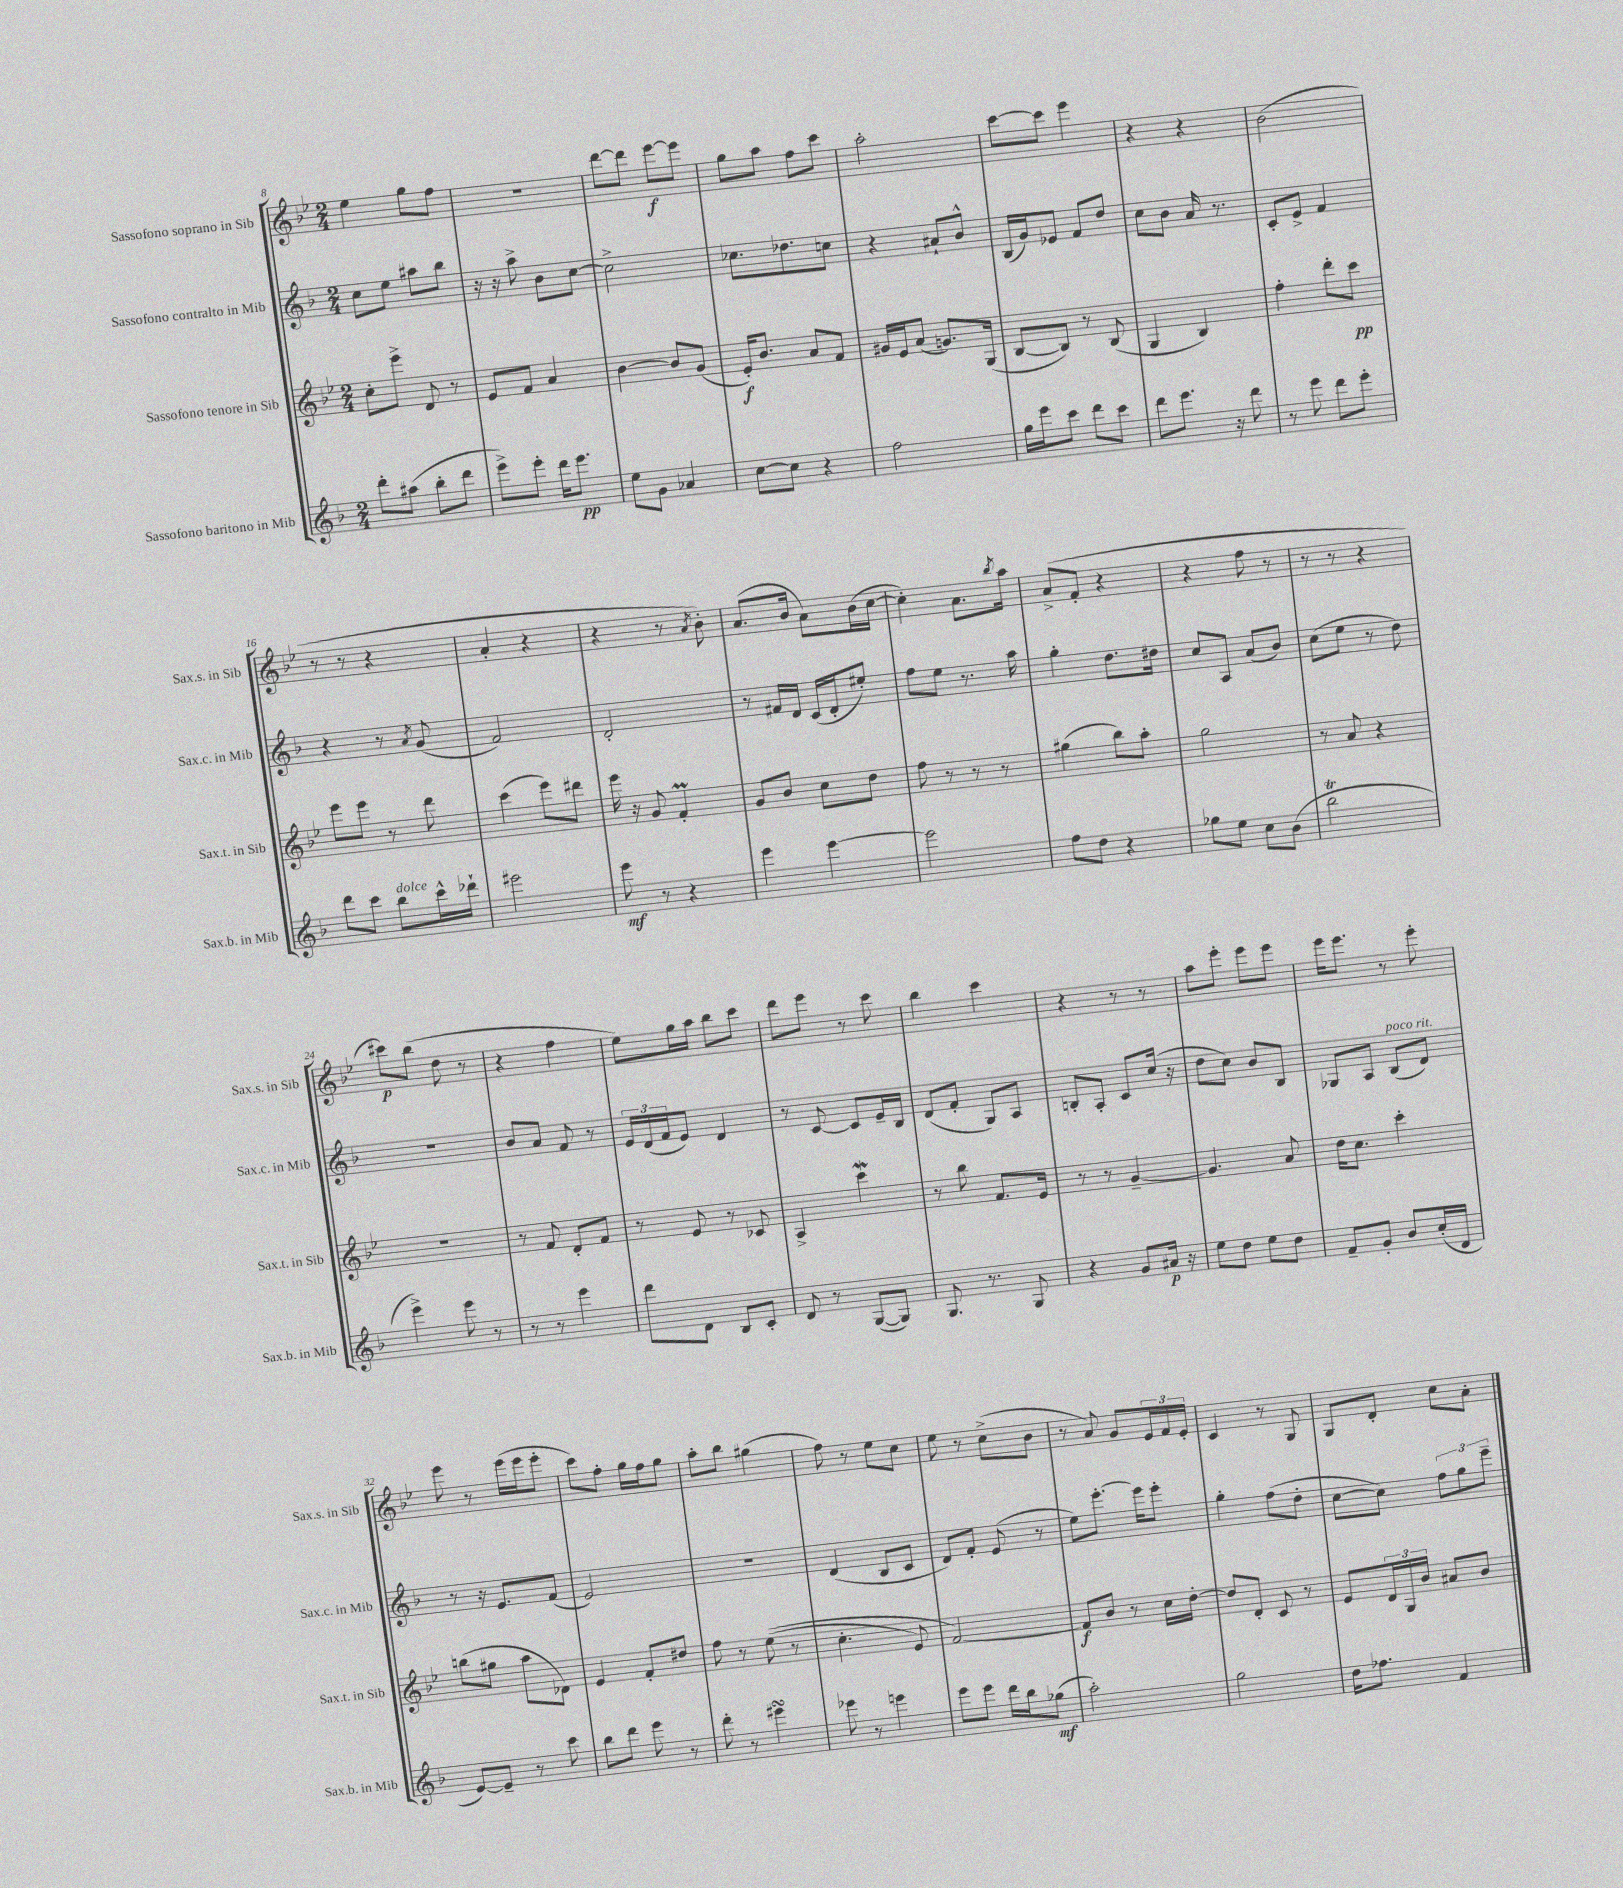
<<
\new StaffGroup <<
\new Staff = "s0" \with { instrumentName = "Sassofono soprano in Sib" shortInstrumentName = "Sax.s. in Sib" } {
    \clef treble \key bes \major \numericTimeSignature \time 2/4
    ees''4 g''8 f''8 |
    R2 |
    d'''8~ d'''8 ees'''8~\f ees'''8 |
    g''8 a''8 f''8 c'''8 |
    a''2-. |
    c'''8~ c'''8 ees'''4 |
    r4 r4 |
    bes'2( |
    r8 r8 r4 |
    a'4-. r4 |
    r4 r8 \acciaccatura { a'8 } bes'8-.) |
    a'8.( bes'16 a'8) bes'16( c''16~ |
    c''4-.) a'8. \acciaccatura { bes''8 } a''16 |
    a'8->( f'8-. r4 |
    r4 f''8 r8 |
    r8 r8 r4 |
    cis'''8\p) bes''8( d''8 r8 |
    r4 f''4 |
    ees''8) g''16 a''16 bes''8 c'''8 |
    d'''8 ees'''8 r8 c'''8 |
    bes''4 c'''4 |
    r4 r8 r8 |
    a''8 ees'''8-. ees'''8 ees'''8 |
    ees'''16 ees'''8. r8 ees'''8-. |
    ees'''8 r8 ees'''16( ees'''16 ees'''8-. |
    c'''8) f''8-. g''16 f''16 g''8 |
    a''8-. bes''8 gis''4( |
    f''8) r8 ees''8 c''8 |
    ees''8 r8 c''8->( bes'8 |
    r8 a'8) g'8 \tuplet 3/2 { ees'16 f'16 ees'16-. } |
    c'4 r8 g8 |
    g8 d'8-. c''8 a'8-. \bar "|." |
}
\new Staff = "s1" \with { instrumentName = "Sassofono contralto in Mib" shortInstrumentName = "Sax.c. in Mib" } {
    \clef treble \key f \major \numericTimeSignature \time 2/4
    c''8 e''8 ais''8 bes''8 |
    r16 r16 a''8-> bes'8 c''8~ |
    c''2-> |
    ces''8. des''8. c''8 |
    r4 ais'8-! bes'8-^ |
    bes16( g'16) ees'8 f'8 d''8 |
    c''8 bes'8 a'16 r8. |
    c'8-. e'8-> f'4 |
    r4 r8 \acciaccatura { a'8 } g'8( |
    f'2) |
    d'2-. |
    r8 fis'16 d'16 c'16( d'16-. eis''8-.) |
    f''8 e''8 r8. a''16 |
    g''4-. d''8. dis''16 |
    c''8 a8 a'8( bes'8) |
    c''8( e''8 r8 d''8) |
    R2 |
    bes'8 a'8 f'8 r8 |
    \tuplet 3/2 { e'16 d'16( f'16 } e'8) d'4 |
    r8 c'8~ c'8 e'16-- bes16 |
    d'8( f'8-. g8) a8 |
    b8-. a8-. c'8 c''16( r16 |
    d''8 c''8) bes'8 bes8 |
    ges8 a8 bes8^\markup { \italic "poco rit." }( d'8) |
    r8 r16 e'8. f'8( |
    e'2) |
    r2 |
    d'4( bes8 c'8 |
    d'8) f'8-. e'8( r8 |
    e''8) e'''8.~-. e'''16 e'''8-. |
    g''4-. f''8( d''8-. |
    c''8~ c''8) \tuplet 3/2 { f''8 g''8 e'''8-- } \bar "|." |
}
\new Staff = "s2" \with { instrumentName = "Sassofono tenore in Sib" shortInstrumentName = "Sax.t. in Sib" } {
    \clef treble \key bes \major \numericTimeSignature \time 2/4
    c''8-. ees'''8-> d'8 r8 |
    ees'8 f'8 a'4 |
    bes'4~ bes'8 g'8( |
    ees'16-.\f) bes'8. a'8 f'8 |
    gis'16 ees'16 a'8( g'8.) g16( |
    bes8~ bes8) r8 bes8( |
    g4 bes4) |
    f''4-. d'''8-. c'''8\pp |
    ees'''8 ees'''8 r8 d'''8 |
    c'''4( ees'''8) dis'''8 |
    ees'''16 r16 g'8 f'4-.\prall |
    g'8 bes'8 c''8 d''8 |
    f''8 r8 r8 r8 |
    gis''4( bes''8) a''8-. |
    g''2 |
    r8 a'8 r4 |
    r2 |
    r8 f'8 d'8-. f'8 |
    r8 ees'8 r8 ces'8 |
    a4-> c'''4\mordent |
    r8 bes''8 f'8. ees'16 |
    r8 r8 g'4~-- |
    g'4. a'8 |
    d''16 c''8. c'''4-. |
    b''8( gis''8 a''8 des'8) |
    ees'4 f'8-. dis''8 |
    f''8 r8 ees''8(\( r8 |
    c''4.-. ees'8) |
    f'2~\) |
    f'8\f bes'8 r8 c''16 d''16~-. |
    d''8 d'8-. c'8 r8 |
    ees'8 \tuplet 3/2 { d'16 g16 bes'16 } ais'8 bes'8 \bar "|." |
}
\new Staff = "s3" \with { instrumentName = "Sassofono baritono in Mib" shortInstrumentName = "Sax.b. in Mib" } {
    \clef treble \key f \major \numericTimeSignature \time 2/4
    d'''8-. ais''8( bes''8-. d'''8 |
    e'''8->) e'''8-. d'''16 e'''8.\pp |
    e''8 g'8 aes'4 |
    c''8~ c''8 r4 |
    f''2 |
    g''16 e'''16 c'''8 d'''8 c'''8 |
    d'''8 e'''8. r16 d'''8 |
    r8 e'''8 d'''8 e'''8-. |
    d'''8 c'''8 bes''8^\markup { \italic "dolce" } c'''16-^ des'''16-! |
    eis'''2 |
    e'''8\mf r8 r4 |
    e'''4 e'''4~ |
    e'''2 |
    f''8 d''8 r4 |
    ges''8 e''8 c''8 bes'8( |
    bes''2\trill |
    e'''4->) e'''8 r8 |
    r8 r8 e'''4 |
    d'''8 d'8 bes8 c'8-. |
    d'8 r8 g8~( g8) |
    g8. r8. g8 |
    r4 g'8 ais'16\p r16 |
    e''8 d''8 e''8 d''8 |
    f'8-- g'8-. bes'8 c''16-.( d'16 |
    e'8~) e'8-- r8 c'''8 |
    bes''8 d'''8 e'''8 r8 |
    d'''8-. r8 eis'''4\turn |
    ees'''8 r8 e'''4 |
    e'''8 e'''8 d'''16 bes''16 ges''8\mf( |
    a''2-.) |
    g''2 |
    d''16 fes''8. f'4 \bar "|." |
}
>>
>>
\layout { \context { \Score currentBarNumber = #8 } }
